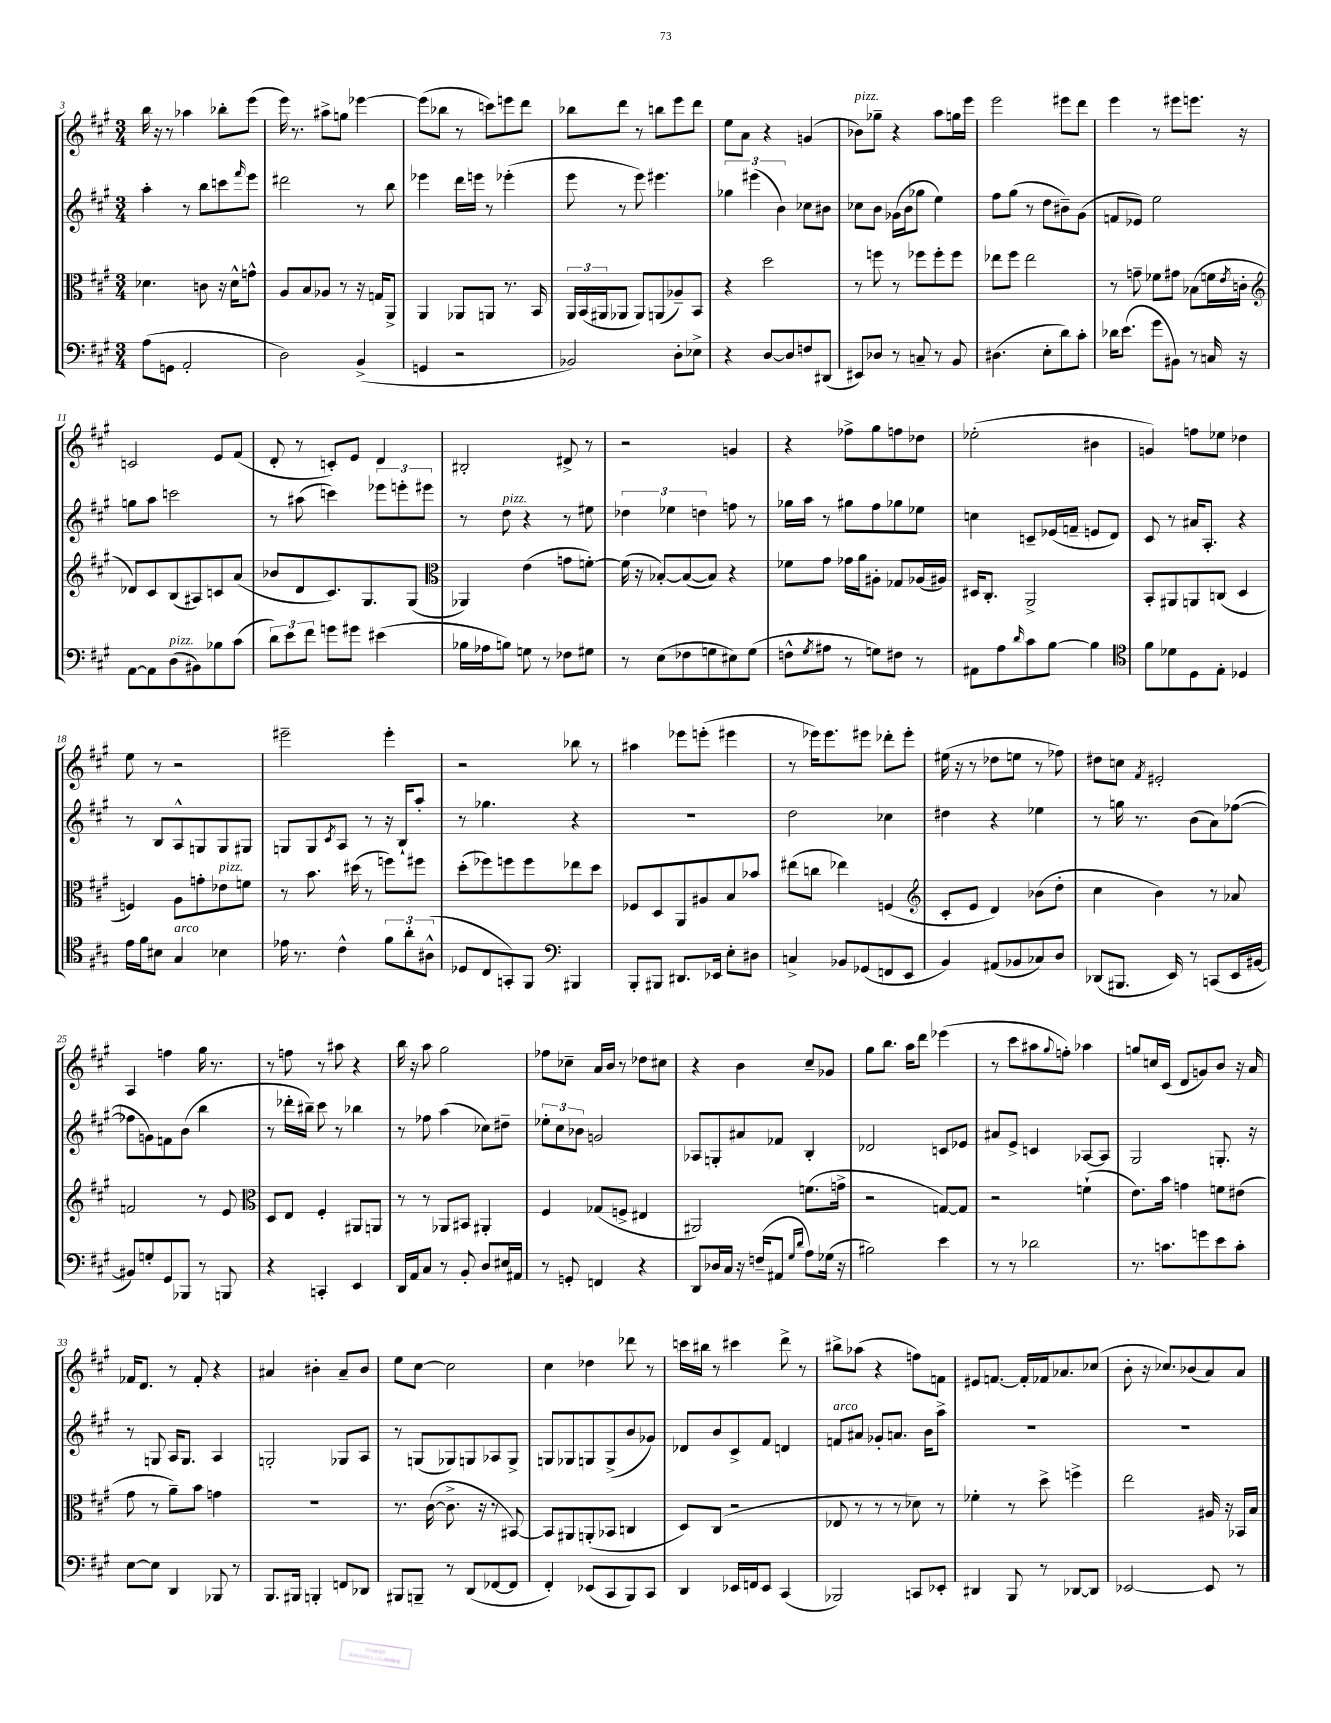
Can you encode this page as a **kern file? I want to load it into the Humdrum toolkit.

**kern	**kern	**kern	**kern
*staff4	*staff3	*staff2	*staff1
*clefF4	*clefC3	*clefG2	*clefG2
*k[f#c#g#]	*k[f#c#g#]	*k[f#c#g#]	*k[f#c#g#]
*M3/4	*M3/4	*M3/4	*M3/4
(8A	4.d-	4aa'	16bb
.	.	.	16r
8GG	.	.	8r
2AA'	.	8r	4aa-
.	8c	8bb	.
.	16r	8ccc	8bb-'
.	16d-^^	.	.
.	.	16qqfff#	.
.	8g^^	8eee	(8eee
=	=	=	=
2D)	8A	2ddd#	16eee)
.	.	.	8.r
.	8B	.	.
.	8A-	.	8aa#^
.	8r	.	8gg
(4BB^	16r	8r	[4eee-
.	16G	.	.
.	8AA^	8bb	.
=	=	=	=
4GG	4AA	4eee-	(8eee-]
.	.	.	8bb-
2r	8AA-	16ddd	8r
.	.	16eee	.
.	8AA	8r	8ccc)
.	8.r	(4eee-'	8eee
.	.	.	8ddd
.	16BB	.	.
=	=	=	=
2BB-)	24AA	8eee	8bb-
.	(24BB	.	.
.	24AA#	.	.
.	8AA-	8r	8ddd
.	8AA-)	8eee)	8r
.	(8AA	4.eee#	8bb
8D'	8A-~)	.	8eee
8E-^	8BB	.	8ddd
=	=	=	=
4r	4r	6gg-	8ee
.	.	.	8a
.	.	(6eee#	.
[8D	2dd	.	4r
.	.	6b)	.
8D]	.	.	.
8F	.	8cc-	(4g
(8DD#	.	8b#	.
=	=	=	=
8EE#)	8r	8cc-	8b-)
8D-	8ff	8b	8gg-~
8r	8r	(16g-	4r
.	.	16b	.
8C~	8ff-	8gg-	.
8r	8ff-'	4ee)	8aa
8BB	8ff-	.	16gg
.	.	.	16eee
=	=	=	=
(4.D#	8ee-	8ff#	2eee
.	8ff#	(8gg#	.
.	2ee-	8r	.
8E'	.	8dd	.
8d)	.	8b#~)	8eee#
8c#'	.	(8g#	8ddd
=	=	=	=
16d-	8r	8f	4eee
(8.e	.	.	.
.	8g~	8e-)	.
8g#	8f-	2ee	8r
8BB#)	8g#	.	8eee#
8r	(8B-	.	8.eee
16C	16f	.	.
.	8qe	.	.
16r	16c'	.	16r
=	=	=	=
*	*clefG2	*	*
[8AA	8d-)	8gg	2c
8AA]	8c#	8aa	.
(8D	(8B	2ccc	.
8BB#)	8A#)	.	.
8B-	8c	.	8e
(8c#	(8a	.	(8f#
=	=	=	=
12d)	8b-	8r	8d'
12e	.	.	.
.	8d	(8aa#	8r
12f#	.	.	.
8g	8.c#)	4ccc)	8c')
8g#	.	.	8e
.	8.G#	.	.
(4e#	.	12eee-	4d
.	.	12eee'	.
.	(8G#	.	.
.	.	12eee#	.
=	=	=	=
*	*clefC3	*	*
16B-	4AA-)	8r	2B#'
16A-	.	.	.
8B)	.	8dd	.
8G	(4e	4r	.
8r	.	.	.
8F-	8g	8r	8d#^
8G#	[8f')	8ee#	8r
=	=	=	=
8r	(16f]	6dd-	2r
.	16r	.	.
(8E	[8B-')	.	.
.	.	6ee-	.
8F-	(8B-_	.	.
.	.	6dd	.
8G	8B-])	.	.
8E#)	4r	8ff	4g
(8G	.	8r	.
=	=	=	=
8F^^	8f-	16gg-	4r
.	.	16aa	.
8qG#	.	.	.
8A#	8g#	8r	.
8r	16g-	8gg#	8ff-^
.	16a	.	.
8G)	8A#'	8ff#	8gg#
8F#	8G-	8gg-	8ff
8r	(16A-	8ee-	8dd-
.	16A#)	.	.
=	=	=	=
8AA#	16D#	4cc	(2ee-'
.	8.C#'	.	.
8A	.	.	.
16qqd	.	.	.
8c#	2AA^	8c~	.
[8B	.	(16e-	.
.	.	16f~	.
4B]	.	8e	4b#
.	.	8d)	.
=	=	=	=
*clefC4	*	*	*
8f#	8BB'	8c#	4g)
8d-	8AA#	8r	.
8D	8AA	16a#	8ff
.	.	8.A'	.
8E'	(8C	.	8ee-
4D-	4D	4r	4dd-
=	=	=	=
16e	4F)	8r	8ee
16f#	.	.	.
8B#	.	8B	8r
4G#	8A	8A^^	2r
.	8g'	8G	.
4B-	8e-	8G	.
.	8f	8G#	.
=	=	=	=
16e-	8r	8G	2eee#~
8.r	.	.	.
.	8.b	8G	.
.	.	8qc#	.
4c#^^	.	8A	.
.	(16dd#	.	.
.	8r	8r	.
12f#	8ff)	16r	4eee#'
.	.	16B`	.
12a'	.	.	.
.	8ff#	8aa'	.
(12A#^^	.	.	.
=	=	=	=
8D-	(8dd'	8r	2r
8C#	8ff-)	4.gg-	.
8GG')	8ff	.	.
8FF#	8ff	.	.
*clefF4	*	*	*
4BBB#	8ee-	4r	8bb-
.	8dd	.	8r
=	=	=	=
8BBB'	8F-	2.r	4aa#
8BBB#	8D	.	.
8.DD#	8AA	.	8eee-
.	8A#	.	(8eee'
16EE-	.	.	.
8E'	8B	.	4eee#
8D#	8b-	.	.
=	=	=	=
4C^	(8ee#	2dd	8r
.	8cc	.	16eee-)
.	.	.	8.eee-
8BB-	4ee-)	.	.
(8GG-	.	.	8eee#
8FF	(4F	4cc-	8ddd-'
8EE	.	.	8eee#'
=	=	=	=
*	*clefG2	*	*
4BB)	8c#'	4dd#	(16ee#
.	.	.	16r
.	8e	.	8r
(8AA#	4d)	4r	8dd-
8BB-	.	.	8ee
8C-)	(8b-	4ee-	8r
8D	8dd'	.	8ff-)
=	=	=	=
(8DD-	4cc#	8r	8dd#
8.BBB#	.	16gg	8cc
.	.	8.r	.
.	.	.	8qf#
.	4b)	.	2e#'
16EE)	.	.	.
8r	.	(8b	.
(8CC	8r	8a)	.
16EE	8a-	([8ff-	.
[16BB#	.	.	.
=	=	=	=
8BB#])	2f	8ff-]	4A
8G'	.	8g)	.
8GG#	.	8f	4ff
8BBB-	.	(8b	.
8r	8r	4bb	16gg#
.	.	.	8.r
8BBB	8e	.	.
=	=	=	=
*	*clefC3	*	*
4r	8D	8r	8r
.	8E	16ddd-'	8ff
.	.	16bb#~)	.
4CC'	4F#'	8ccc#	8r
.	.	8r	8aa#
4EE	8AA#	4bb-	4r
.	8AA	.	.
=	=	=	=
16DD	8r	8r	16bb
16AA	.	.	16r
8C#	8r	8ff-	8aa
8r	8AA-	(4aa	2gg#
8BB'	8BB#	.	.
8D	4AA#'	8cc-)	.
16E#	.	8dd#~	.
16AA#	.	.	.
=	=	=	=
8r	4F#	12ee-'	8ff-
.	.	12cc#	.
8GG'	.	.	8cc-~
.	.	12b-	.
4FF	(8G-	2g	16a
.	.	.	16b
.	8F^	.	8r
4r	4E#	.	8dd-
.	.	.	8cc#
=	=	=	=
8DD	2AA#)	8A-	4r
16D-	.	8G'	.
16C#	.	.	.
16r	.	8a#	4b
(16F~	.	.	.
8AA#	.	8f-	.
16qqG#	.	.	.
16qqd	.	.	.
8A)	(8.f	4B'	8cc#~
(16G-	.	.	8g-
16r	16g^	.	.
=	=	=	=
2B#)	2r	2d-	8gg#
.	.	.	8.bb
.	.	.	16aa
.	.	.	8ddd
4e	[8G)	8c	(4eee-
.	8G]	8e-	.
=	=	=	=
8r	2r	8a#	8r
8r	.	8e^	8ccc#
2d-	.	4c	8aa#
.	.	.	8qqgg#
.	.	.	8ff')
.	(4f`	[8A-	4aa-
.	.	8A-]	.
=	=	=	=
8.r	8.e)	2G#	8gg
.	.	.	16cc
8.c	16b	.	(16c#
.	4g	.	8d
8g	.	.	8g)
8e	8f	8.G'	8b
8c'	(8e#	.	16r
.	.	16r	16a
=	=	=	=
[8E	8g#	8r	16f-
.	.	.	8.d
8E]	8r	8G	.
4DD	8a~)	16A	8r
.	.	8.G	.
.	8b	.	8f-'
8BBB-	4g	4A	4r
8r	.	.	.
=	=	=	=
8.BBB	2.r	2G'	4a#
16BBB#	.	.	.
4BBB'	.	.	4b#'
8FF	.	8G-	8a#~
8DD-	.	8A	8b#
=	=	=	=
8BBB#	8.r	8r	8ee
8BBB~	.	(8G	[8cc#
.	([16c#	.	.
8r	8.c#^]	8G-)	2cc#]
(8DD	.	8G	.
.	16r	.	.
[8FF-	8r	8A-	.
8FF-]	[8BB#)	8G^	.
=	=	=	=
4FF#')	8BB#]	8G	4cc#
.	8AA#	8G-	.
(8EE-	(8AA'	8G	4dd-
8CC#	8BB-	(8G^	.
8BBB)	4C	8b	8ddd-
8CC#	.	8g-)	8r
=	=	=	=
4DD	8D)	8d-	16ccc
.	.	.	16bb#
.	(8C#	8b	8r
16EE-	2r	8c#^	4ccc#
16FF	.	.	.
8EE-	.	8f#	.
(4CC#	.	4d	8ddd^
.	.	.	8r
=	=	=	=
2BBB-)	8E-	8f	8bb#^
.	8r	8a#	(8aa-
.	8r	8g-'	4r
.	8r	8.a	.
8CC	8d-)	.	8ff)
.	.	16b	.
8EE-'	8r	8aa^	8f
=	=	=	=
4DD#	4f-'	2.r	8e#
.	.	.	[8.f
8BBB	8r	.	.
.	.	.	16f']
8r	8dd^	.	16f-
.	.	.	8.a-
[8DD-	4ff^	.	.
8DD-]	.	.	(8cc-
=	=	=	=
[2EE-	2ee	2.r	8b'
.	.	.	16r
.	.	.	8.cc-)
.	.	.	(8b-
8EE-]	16A#	.	8a)
.	16r	.	.
8r	16BB-	.	8a
.	16B	.	.
==	==	==	==
*-	*-	*-	*-
